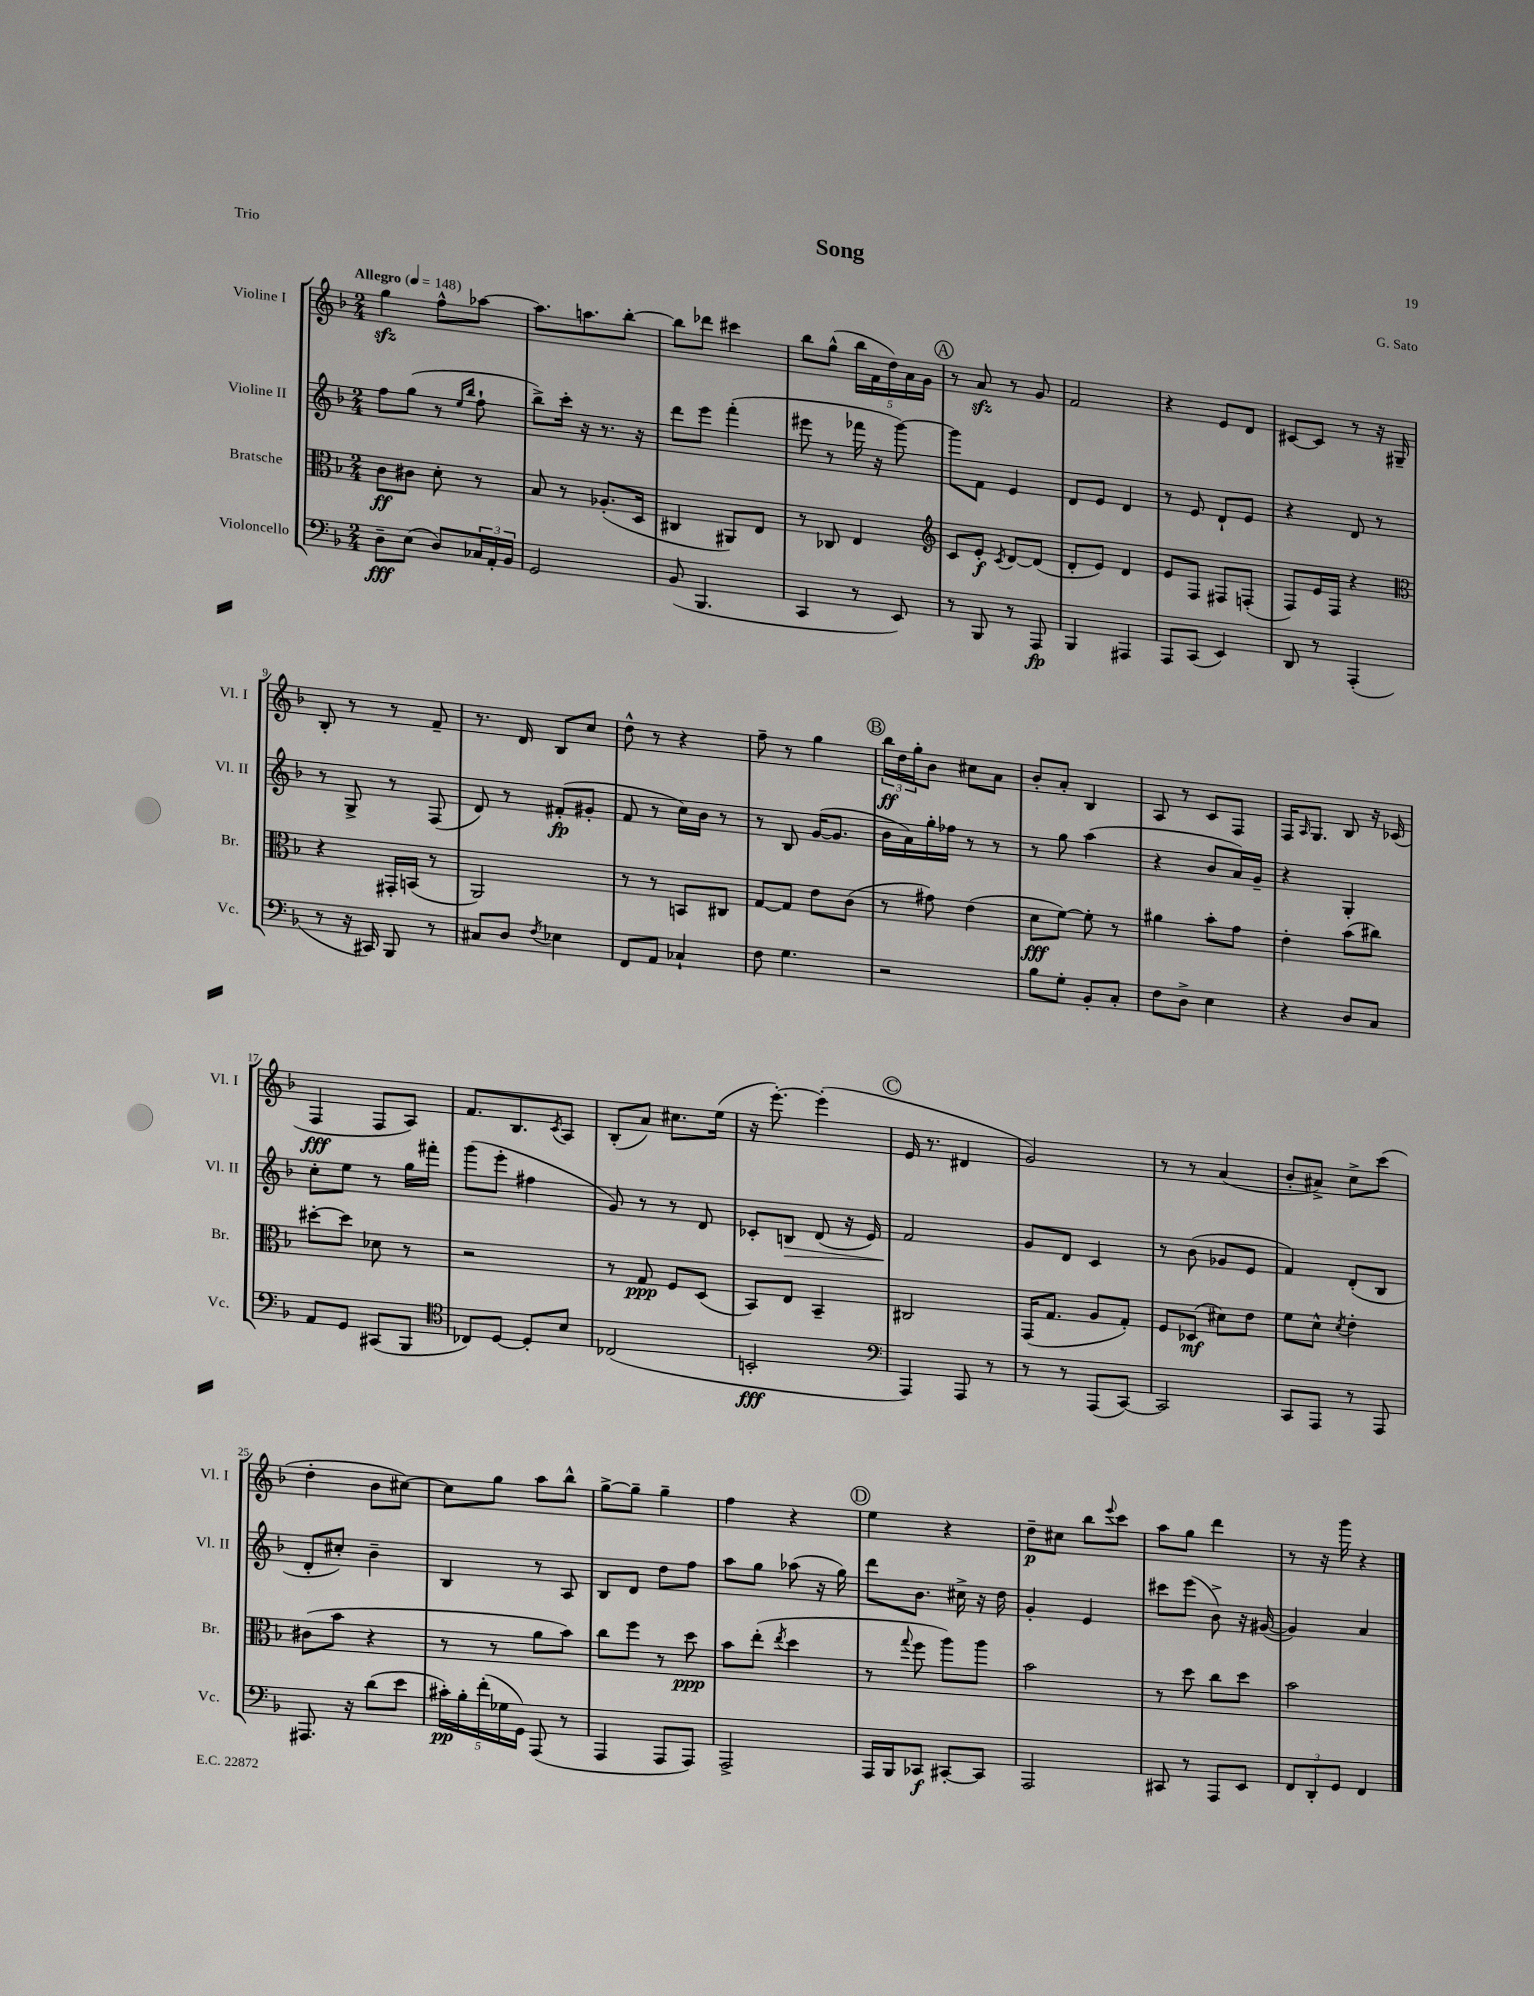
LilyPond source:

\header { title = "Song" composer = "G. Sato" piece = "Trio" }
<<
\new StaffGroup <<
\new Staff = "s0" \with { instrumentName = "Violine I" shortInstrumentName = "Vl. I" } {
    \clef treble \key f \major \numericTimeSignature \time 2/4 \tempo "Allegro" 4 = 148
    g''4\sfz f''8-^ aes''8~ |
    aes''8. a''8. bes''8~-. |
    bes''8 des'''8 cis'''4 |
    bes''8 g''8-^( \tuplet 5/4 { bes''16 f'16 d''16) a'16 g'16 } |
    \mark \markup { \circle "A" } r8 a'8\sfz r8 g'8 |
    f'2 |
    r4 e'8 d'8 |
    cis'8~ cis'8 r8 r16 gis16-- |
    bes8-. r8 r8 f'8-- |
    r8. d'16 bes8 c''8 |
    d''8-^ r8 r4 |
    f''8-- r8 g''4 |
    \mark \markup { \circle "B" } \tuplet 3/2 { bes''16\ff d''16 g''16-. } bes'8 cis''8 a'8 |
    bes'8-. a'8-. bes4 |
    a8 r8 c'8 f8 |
    f16 \grace { a16 } g8. bes8 r16 ces'16( |
    f4\fff f8 a8) |
    f'8. bes8. \acciaccatura { c'8 } a8 |
    bes8-.( a'8) cis''8. e''16( |
    r16 e'''8.~-.) e'''4-.( |
    \mark \markup { \circle "C" } e'16 r8. dis'4 |
    g'2) |
    r8 r8 a'4( |
    bes'8-. ais'8->) c''8-> c'''8( |
    d''4-. bes'8 cis''8~) |
    cis''8 g''8 a''8 bes''8-^ |
    g''8~-> g''8-- g''4-- |
    f''4 r4 |
    \mark \markup { \circle "D" } e''4 r4 |
    d''8--\p cis''8 bes''8 \appoggiatura { e'''8 } c'''8 |
    a''8 g''8 d'''4 |
    r8 r16 g'''16 r4 \bar "|." |
}
\new Staff = "s1" \with { instrumentName = "Violine II" shortInstrumentName = "Vl. II" } {
    \clef treble \key f \major \numericTimeSignature \time 2/4
    f''8 g''8( r8 \grace { e''16 bes''16 } f''8-! |
    bes''8->) c'''16-. r16 r8. r16 |
    d'''8 e'''8 f'''4-.( |
    eis'''8 r8 fes'''16 r16 g'''8~) |
    \mark \markup { \circle "A" } g'''8 f'8 e'4 |
    d'8 e'8 d'4 |
    r8 e'8 d'8-! e'8 |
    r4 d'8 r8 |
    r8 g8-> r8 f8( |
    d'8) r8 fis'8-.\fp( gis'8-. |
    f'8 r8 c''16) bes'16 r8 |
    r8 bes8 g'16~( g'8. |
    \mark \markup { \circle "B" } bes'16 a'16) g''16-. fes''16 r8 r8 |
    r8 g''8 a''4( |
    r4 bes'8 a'16) g'16-- |
    r4 g4-. |
    c''8-. e''8 r8 g''16 fis'''16-. |
    g'''8( e'''8-. fis''4 |
    g'8) r8 r8 d'8 |
    ces'8-. b8\> d'8( r16 e'16) |
    \mark \markup { \circle "C" } f'2\! |
    g'8 d'8 c'4 |
    r8 bes'8( ges'8 e'8 |
    f'4) d'8-.( bes8 |
    d'8-. cis''8-.) bes'4-- |
    bes4 r8 a8 |
    bes8 d'8 d''8 f''8 |
    a''8 g''8 aes''8( r16 g''16) |
    \mark \markup { \circle "D" } d'''8 bes'8. cis''16-> r16 d''16 |
    g'4-. e'4 |
    cis'''8 e'''8( bes'8->) r16 gis'16~( |
    gis'4) a'4 \bar "|." |
}
\new Staff = "s2" \with { instrumentName = "Bratsche" shortInstrumentName = "Br." } {
    \clef alto \key f \major \numericTimeSignature \time 2/4
    c'8\ff cis'8 d'8-. r8 |
    bes8 r8 aes8.-.( d16 |
    cis4 ais,8) e8 |
    r8 ces8 e4 |
    \mark \markup { \circle "A" } \clef treble c'8 e'8-.\f \acciaccatura { c'8 } d'8~ d'8( |
    d'8-. e'8) d'4 |
    e'8 f8 fis8 f8-.( |
    f8) e'16 f16 r4 |
    \clef alto r4 gis,16-. b,16( r8 |
    a,2) |
    r8 r8 b,8 cis8 |
    g8~ g8 e'8 c'8( |
    \mark \markup { \circle "B" } r8 gis'8) e'4( |
    d'8\fff f'8~) f'8-. r8 |
    ais'4 bes'8-. g'8 |
    e'4-. bes'8( cis''8) |
    dis''8~-. dis''8 des'8 r8 |
    r2 |
    r8 g8\ppp f8 d8( |
    bes,8) e8 bes,4-- |
    \mark \markup { \circle "C" } cis2 |
    g,16( g8. a8 g8-.) |
    f8 des8\mf( dis'8) e'8 |
    f'8 d'8-^ \acciaccatura { d'8 } e'4-. |
    cis'8( bes'8 r4 |
    r8 r8 a'8 bes'8) |
    c''8 f''8 r8 d''8\ppp |
    bes'8 e''8-.( \acciaccatura { e''8 } d''4 |
    \mark \markup { \circle "D" } r8 \appoggiatura { g''8 } f''8 a''8) a''8 |
    bes'2 |
    r8 d''8 c''8 d''8 |
    bes'2 \bar "|." |
}
\new Staff = "s3" \with { instrumentName = "Violoncello" shortInstrumentName = "Vc." } {
    \clef bass \key f \major \numericTimeSignature \time 2/4
    d8--\fff e8( d8) \tuplet 3/2 { ces16 a,16-. bes,16 } |
    g,2 |
    bes,8( bes,,4. |
    c,4 r8 e,8) |
    \mark \markup { \circle "A" } r8 bes,,8 r8 a,,8\fp |
    bes,,4 ais,,4 |
    a,,8 c,8( e,4) |
    d,8 r8 a,,4-.( |
    r8 r16 cis,16) bes,,8 r8 |
    cis8 d8 \acciaccatura { f8 } ees4 |
    f,8 a,8 ces4-! |
    f8 g4. |
    \mark \markup { \circle "B" } r2 |
    bes8 g8-. bes,8-. c8-. |
    f8 d8-> e4 |
    r4 d8 c8 |
    a,8 g,8 cis,8( bes,,8 |
    \clef tenor ces8) d8~ d8-. bes8 |
    ces2( |
    b,2-.\fff |
    \mark \markup { \circle "C" } \clef bass a,,4) a,,8 r8 |
    r8 r8 a,,8( c,8~) |
    c,2 |
    c,8 a,,8 r8 a,,8 |
    ais,,8. r16 d'8( e'8 |
    \tuplet 5/4 { cis'16-.\pp) bes16-. f'16-.( ges16 g,16) } a,,8( r8 |
    a,,4 a,,8 a,,8) |
    a,,2-> |
    \mark \markup { \circle "D" } a,,16 bes,,16 ces,8\f cis,8~-. cis,8 |
    a,,2 |
    cis,8 r8 a,,8 e,8 |
    \tuplet 3/2 { f,8 d,8-. g,8 } f,4 \bar "|." |
}
>>
>>
